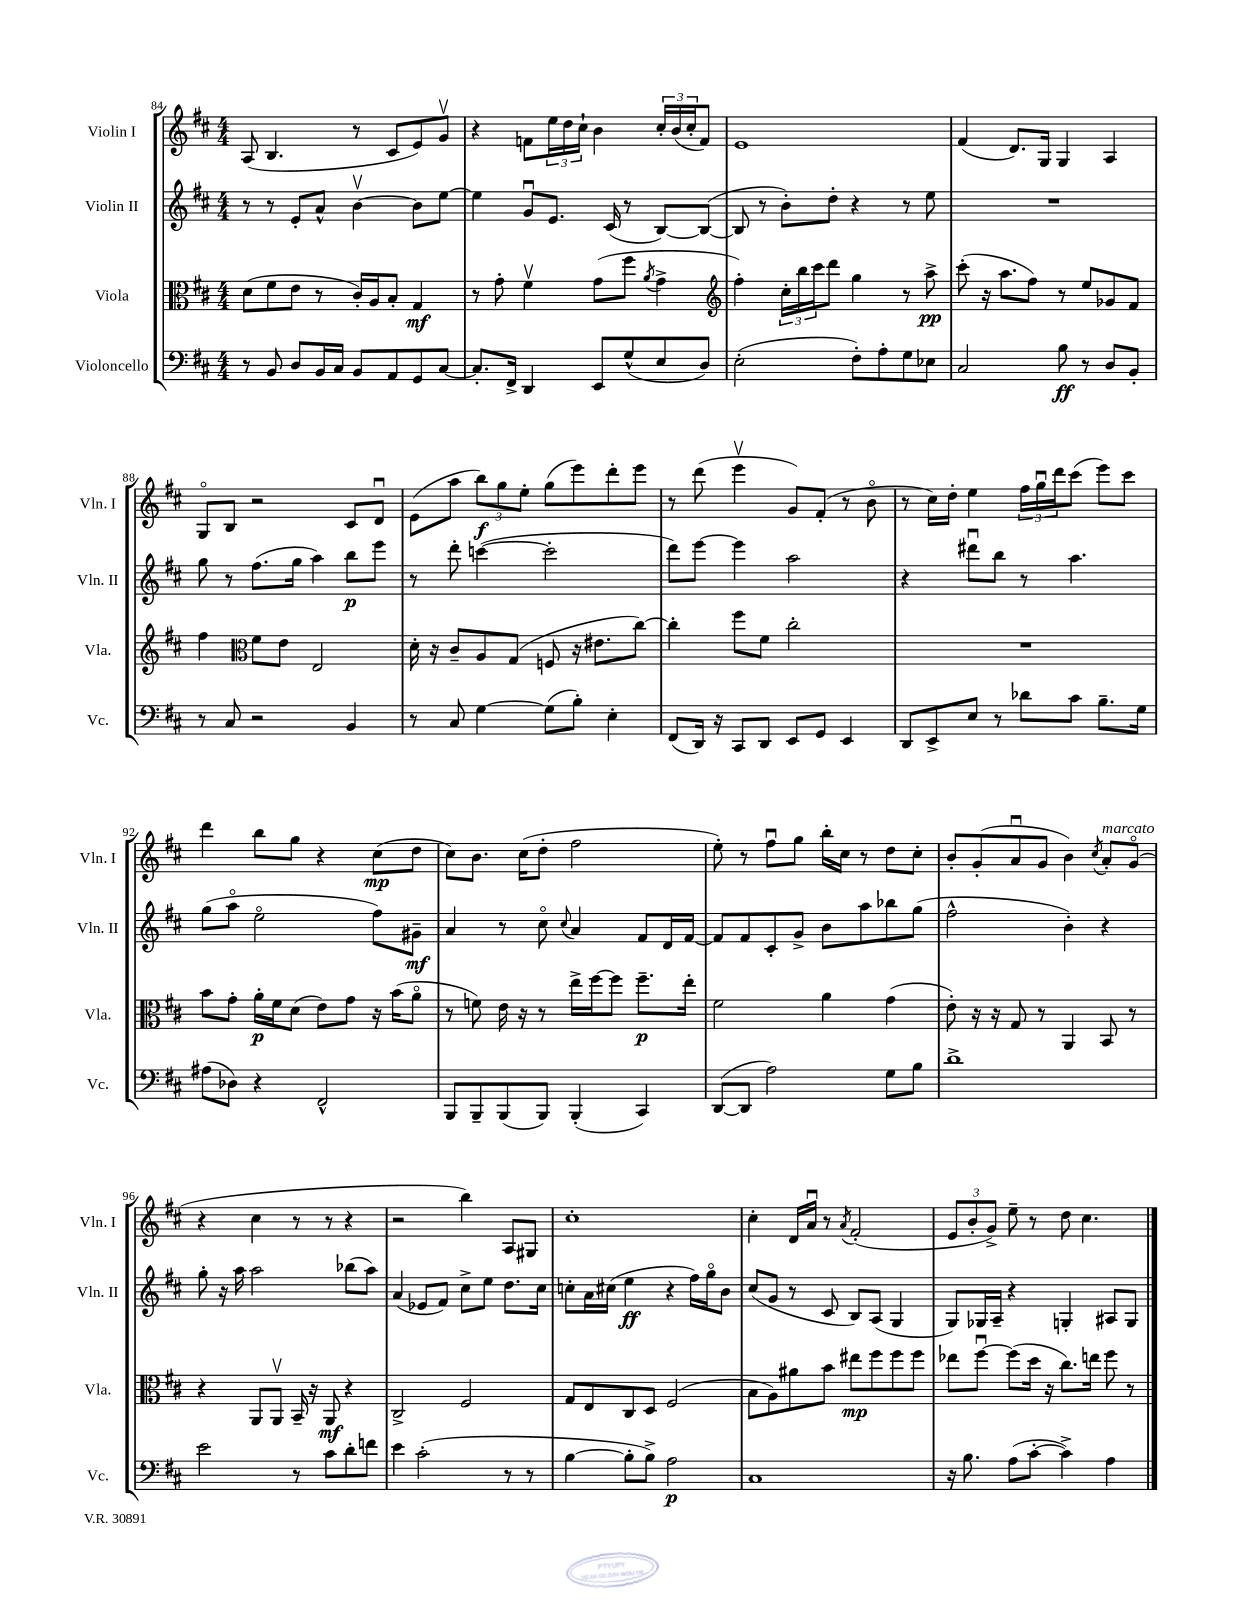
<<
\new StaffGroup <<
\new Staff = "s0" \with { instrumentName = "Violin I" shortInstrumentName = "Vln. I" } {
    \clef treble \key d \major \numericTimeSignature \time 4/4
    a8( b4. r8 cis'8 e'8) g'8\upbow |
    r4 f'8 \tuplet 3/2 { e''16 d''16 cis''16-! } b'4 \tuplet 3/2 { cis''16-. b'16( cis''16-. } f'8) |
    e'1 |
    fis'4( d'8.) g16 g4 a4 |
    g8\flageolet b8 r2 cis'8 d'8\downbow |
    e'8( a''8 \tuplet 3/2 { b''8\f) g''8 e''8-. } g''8( e'''8) d'''8-. e'''8 |
    r8 d'''8( e'''4\upbow g'8) fis'8-.( r8 b'8\flageolet |
    r8 cis''16) d''16-. e''4 \tuplet 3/2 { fis''16 g''16\downbow d'''16 } cis'''8( e'''8) cis'''8 |
    d'''4 b''8 g''8 r4 cis''8\mp( d''8 |
    cis''8) b'8. cis''16( d''8-. fis''2 |
    e''8-.) r8 fis''8\downbow g''8 b''16-. cis''16 r8 d''8 cis''8-. |
    b'8-. g'8-.( a'8\downbow g'8 b'4) \acciaccatura { cis''8 } a'8-.^\markup { \italic "marcato" } g'8\flageolet( |
    r4 cis''4 r8 r8 r4 |
    r2 b''4) a8 gis8 |
    cis''1-. |
    cis''4-. d'16 a'16\downbow r8 \acciaccatura { a'8 } fis'2-.( |
    \tuplet 3/2 { e'8 b'8-. g'8->) } e''8-- r8 d''8 cis''4. \bar "|." |
}
\new Staff = "s1" \with { instrumentName = "Violin II" shortInstrumentName = "Vln. II" } {
    \clef treble \key d \major \numericTimeSignature \time 4/4
    r8 r8 e'8-. a'8-^ b'4~\upbow b'8 e''8~ |
    e''4 g'8\downbow e'8. cis'16( r8 b8~) b8~( |
    b8 r8 b'8-.) d''8-. r4 r8 e''8 |
    R1 |
    g''8 r8 fis''8.( g''16 a''4) b''8\p e'''8 |
    r8 d'''8-. c'''4~( c'''2-. |
    d'''8) e'''8~ e'''4 a''2 |
    r4 dis'''8\downbow b''8 r8 a''4. |
    g''8( a''8\flageolet e''2\flageolet fis''8) gis'8--\mf |
    a'4 r8 cis''8\flageolet \appoggiatura { cis''8 } a'4 fis'8 d'16 fis'16~ |
    fis'8 fis'8 cis'8-. g'8-> b'8 a''8 bes''8 g''8( |
    fis''2-^ b'4-.) r4 |
    g''8-. r16 a''16 a''2 bes''8( a''8) |
    a'4( ees'8 fis'8) cis''8-> e''8 d''8. cis''16 |
    c''8-. a'16 cis''16( e''4\ff r4 fis''16) g''16\flageolet b'8 |
    cis''8( g'8 r8 cis'8 b8) a8( g4 |
    g8) ges16 a16-- r4 g4-. ais8 g8 \bar "|." |
}
\new Staff = "s2" \with { instrumentName = "Viola" shortInstrumentName = "Vla." } {
    \clef alto \key d \major \numericTimeSignature \time 4/4
    d'8( fis'8 e'8 r8 cis'16-.) a16 b8-. g4\mf |
    r8 g'8-. fis'4\upbow g'8( fis''8 \acciaccatura { a'8 } g'4-> |
    \clef treble fis''4-.) \tuplet 3/2 { cis''16-. b''16 cis'''16 } d'''8 g''4 r8 a''8->\pp |
    cis'''8-.( r16 a''8. fis''8) r8 e''8 ges'8 fis'8 |
    fis''4 \clef alto fis'8 e'8 e2 |
    d'16-. r16 cis'8-- a8 g8( f8 r16 eis'8. cis''8~) |
    cis''4-. fis''8 fis'8 cis''2-. |
    R1 |
    b'8 g'8-. a'16-.\p fis'16 d'8( e'8) g'8 r16 b'16( a'8\flageolet |
    r8 f'8) e'16 r16 r8 e''16-> fis''16~ fis''8 fis''8.--\p e''16-. |
    fis'2 a'4 g'4( |
    e'8-.) r16 r16 g8 r8 a,4 b,8 r8 |
    r4 a,8 a,8\upbow b,16-- r16 a,8\mf r4 |
    cis2-> fis2 |
    g8 e8 cis8 d8 fis2( |
    b8 a8) ais'8 b'8 eis''8\mp fis''8 fis''8 fis''8 |
    ees''8 fis''8~\downbow fis''8( d''16 r16 cis''8.) e''16 fis''8 r8 \bar "|." |
}
\new Staff = "s3" \with { instrumentName = "Violoncello" shortInstrumentName = "Vc." } {
    \clef bass \key d \major \numericTimeSignature \time 4/4
    r8 b,8 d8 b,16 cis16 b,8 a,8 g,8 cis8~ |
    cis8.-. fis,16-> d,4 e,8 g8-^( e8 d8) |
    e2-.( fis8-.) a8-. g8 ees8 |
    cis2 b8\ff r8 d8 b,8-. |
    r8 cis8 r2 b,4 |
    r8 cis8 g4~ g8( b8-.) e4-. |
    fis,8( d,16) r16 cis,8 d,8 e,8 g,8 e,4 |
    d,8 e,8-> e8 r8 des'8 cis'8 b8.-- g16 |
    ais8( des8) r4 fis,2-^ |
    b,,8 b,,8-- b,,8( b,,8) b,,4-.( cis,4) |
    d,8~( d,8 a2) g8 b8 |
    d'1-> |
    e'2 r8 cis'8 d'8-. f'8 |
    e'4 cis'2-.( r8 r8 |
    b4~ b8-. b8->) a2\p |
    cis1 |
    r16 b8. a8( cis'8~-. cis'4->) a4 \bar "|." |
}
>>
>>
\layout { \context { \Score currentBarNumber = #84 } }
